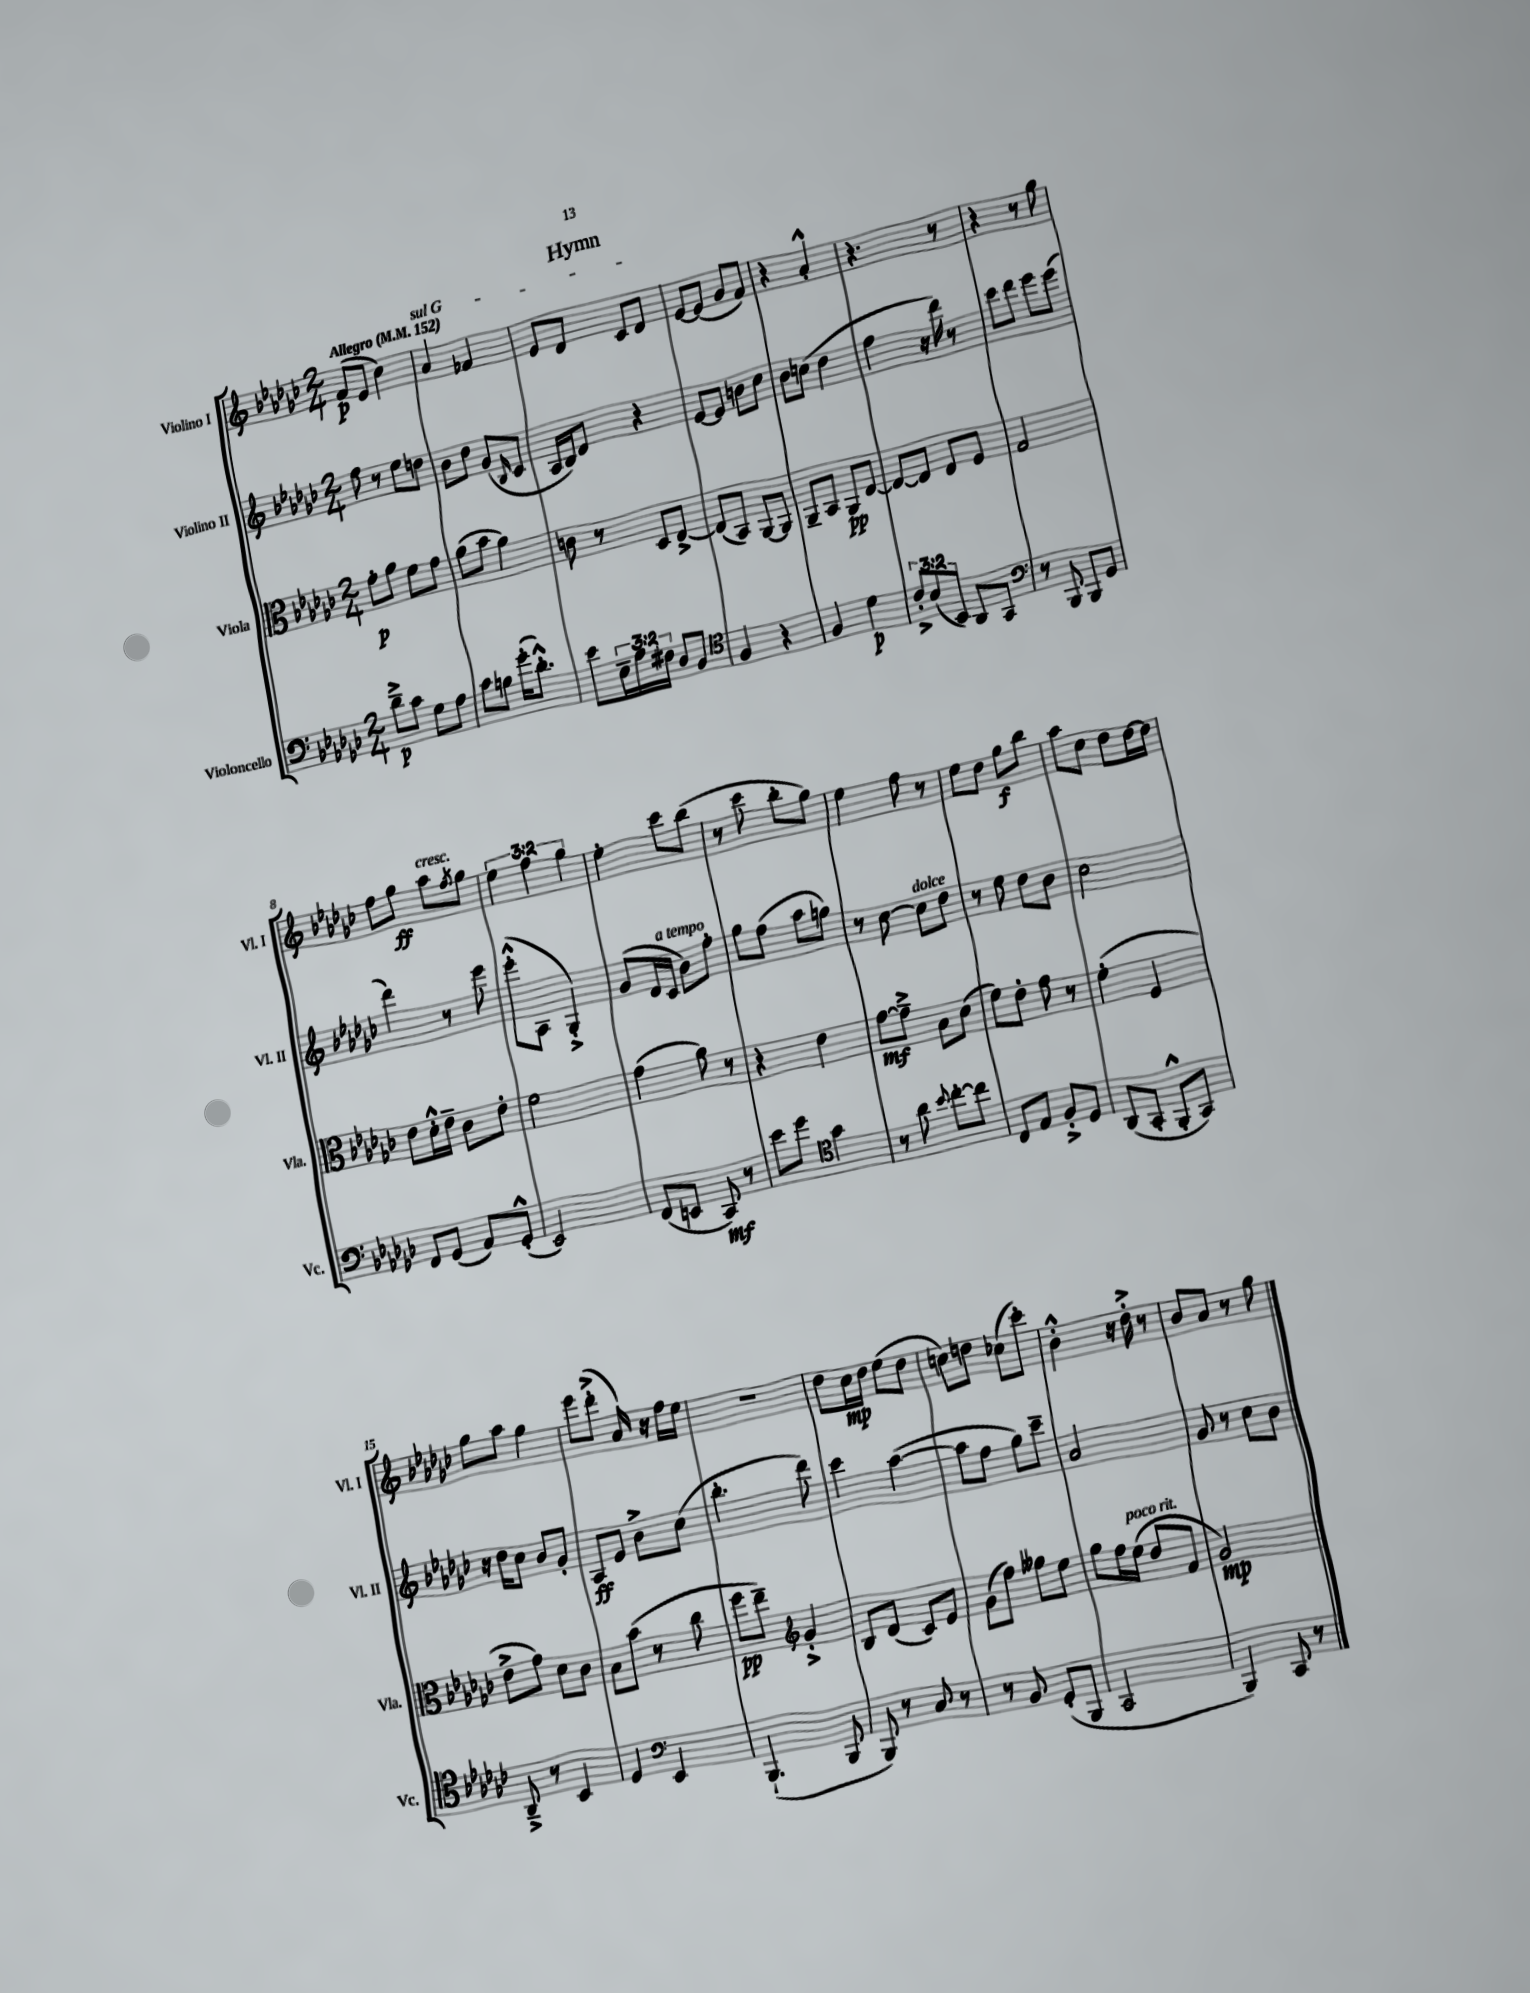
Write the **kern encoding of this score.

**kern	**dynam	**kern	**dynam	**kern	**dynam	**kern	**dynam
*part4	*part4	*part3	*part3	*part2	*part2	*part1	*part1
*staff4	*staff4	*staff3	*staff3	*staff2	*staff2	*staff1	*staff1
*I"Violoncello	*	*I"Viola	*	*I"Violino II	*	*I"Violino I	*
*I'Vc.	*	*I'Vla.	*	*I'Vl. II	*	*I'Vl. I	*
*clefF4	*	*clefC3	*	*clefG2	*	*clefG2	*
*k[b-e-a-d-g-c-]	*	*k[b-e-a-d-g-c-]	*	*k[b-e-a-d-g-c-]	*	*k[b-e-a-d-g-c-]	*
*M2/4	*	*M2/4	*	*M2/4	*	*M2/4	*
*MM152	*	*MM152	*	*MM152	*	*MM152	*
=1	=1	=1	=1	=1	=1	=1	=1
!	!	!	!	!	!	!LO:TX:a:B:t=Allegro	!
8d-~^\L	p	8g-'\L	p	8ff\	.	(8f/L	p
8c-\J	.	8a-\J	.	8r	.	8e-/J	.
8G-\L	.	8f\L	.	8ee-\L	.	4cc-\)	.
8A-\J	.	8g-\J	.	8ddn\J	.	.	.
=2	=2	=2	=2	=2	=2	=2	=2
!	!	!	!	!	!	!LO:TX:a:i:t=sul G	!
8c-\L	.	(8a-\L	.	8b-\L	.	4a-/	.
8Bn\J	.	8b-\J	.	8dd-\J	.	.	.
(16g-'\KL	.	4a-\)	.	(8g-/L	.	4f-X/	.
8.d-'^^\J)	.	.	.	.	.	.	.
.	.	.	.	16qqB-/	.	.	.
.	.	.	.	8c-/J	.	.	.
=3	=3	=3	=3	=3	=3	=3	=3
8e-\L	.	8cn\	.	16A-/LL	.	8e-/L	.
.	.	.	.	16B-/J)	.	.	.
24E-~\L	.	8r	.	8d-/J	.	8d-/J	.
24A-\	.	.	.	.	.	.	.
24F#X\JJ	.	.	.	.	.	.	.
8D-/L	.	8D-/L	.	4r	.	8c-/L	.
8BB-/J	.	[8E-^/J	.	.	.	8d-/J	.
=4	=4	=4	=4	=4	=4	=4	=4
*clefC4	*	*	*	*	*	*	*
4F/	.	(8E-/L]	.	[8e-/L	.	[8e-/L	.
.	.	8BB-/J)	.	8e-/J]	.	(8e-/J]	.
4r	.	[8AA-/L	.	8bn\L	.	8g-/L	.
.	.	8AA-/J]	.	8cc-\J	.	8f/J)	.
=5	=5	=5	=5	=5	=5	=5	=5
4F/	.	8AA-~/L	.	8b-\L	.	4r	.
.	.	8BB-/J	.	(8ccn\J	.	.	.
4d-\	p	8AA-/L	pp	4dd-\	.	4a-'^^/	.
.	.	[8E-/J	.	.	.	.	.
=6	=6	=6	=6	=6	=6	=6	=6
12c-'^/L	.	8E-/L_	.	4ff\	.	4.r	.
(12B-/	.	.	.	.	.	.	.
.	.	8E-/J]	.	.	.	.	.
12BB-/J)	.	.	.	.	.	.	.
8AA-/L	.	8E-/L	.	16r	.	.	.
.	.	.	.	16ddd-\)	.	.	.
8GG-/J	.	8F/J	.	8r	.	8r	.
=7	=7	=7	=7	=7	=7	=7	=7
*clefF4	*	*	*	*	*	*	*
8r	.	2G-/	.	8ccc-\L	.	4r	.
8BBB-/	.	.	.	8ddd-\J	.	.	.
8BBB-/L	.	.	.	8eee-\L	.	8r	.
8GG-/J	.	.	.	(8eee-\J	.	8gg-\	.
!!LO:LB:g=z
=8	=8	=8	=8	=8	=8	=8	=8
8FF/L	.	8e-\L	.	4ddd-\)	.	8ff\L	.
(8GG-/J	.	16d-'^^\L	.	.	.	8gg-\J	ff
.	.	16e-~\JJ	.	.	.	.	.
!	!	!	!	!	!	!LO:TX:a:i:t=cresc.	!
8AA-/L)	.	8c-\L	.	8r	.	8aa-\L	.
.	.	.	.	.	.	8qff/	.
(8GG-'^^/J	.	8e-'\J	.	8eee-\	.	8gg-\J	.
=9	=9	=9	=9	=9	=9	=9	=9
2EE-/)	.	2f\	.	(8eee-'^^\L	.	6ee-\	.
.	.	.	.	8A-\J	.	.	.
.	.	.	.	.	.	6ff\	.
.	.	.	.	4G-'^/)	.	.	.
.	.	.	.	.	.	6gg-\	.
=10	=10	=10	=10	=10	=10	=10	=10
(8FF/L	.	(4g-\	.	(8g-/L	.	4ee-'\	.
8EEn/J	.	.	.	16d-/L	.	.	.
!	!	!	!	!LO:TX:a:i:t=a tempo	!	!	!
.	.	.	.	16c-/JJ	.	.	.
8CC-/)	mf	8a-\)	.	8b-\L)	.	8ccc-\L	.
8r	.	8r	.	8ff'\J	.	(8bb-\J	.
=11	=11	=11	=11	=11	=11	=11	=11
8e-\L	.	4r	.	8gg-\L	.	8r	.
8g-\J	.	.	.	(8ff\J	.	8ccc-\	.
*clefC4	*	*	*	*	*	*	*
4g-\	.	4e-\	.	8aa-\L	.	8bb-'\L	.
.	.	.	.	8ggn\J)	.	8gg-\J)	.
=12	=12	=12	=12	=12	=12	=12	=12
8r	.	[8g-\L	mf	8r	.	4ee-\	.
8a-\	.	8g-~^\J]	.	[8cc-\	.	.	.
8qqb-/	.	.	.	.	.	.	.
!	!	!	!	!LO:TX:a:i:t=dolce	!	!	!
[8cc-'\L	.	8B-\L	.	8cc-\L]	.	8ff\	.
8cc-\J]	.	(8d-\J	.	8dd-\J	.	8r	.
=13	=13	=13	=13	=13	=13	=13	=13
8C-/L	.	8f\L)	.	8r	.	8ee-\L	.
8E-/J	.	8e-'\J	.	8ee-\	.	8dd-\J	.
8F'^/L	.	8g-\	.	8dd-\L	.	8gg-\L	f
8D-/J	.	8r	.	8b-\J	.	8bb-\J	.
=14	=14	=14	=14	=14	=14	=14	=14
(8AA-/L	.	(4f'\	.	2cc-\	.	8aa-\L	.
8GG-'/J	.	.	.	.	.	8cc-\J	.
8FF'^^/L	.	4F/	.	.	.	8dd-\L	.
8GG-/J)	.	.	.	.	.	[16dd-\L	.
.	.	.	.	.	.	16dd-\JJ]	.
!!LO:LB:g=z
=15	=15	=15	=15	=15	=15	=15	=15
8AA-~^/	.	8e-^\L	.	16r	.	8gg-\L	.
.	.	.	.	16dd-\KL	.	.	.
8r	.	8g-\J)	.	8cc-\J	.	8aa-\J	.
4BB-/	.	8d-\L	.	8b-/L	.	4gg-\	.
.	.	8c-\J	.	8g-'/J	.	.	.
=16	=16	=16	=16	=16	=16	=16	=16
4D-/	.	8B-\L	.	8A-/L	ff	8eee-\L	.
.	.	(8b-\J	.	8e-/J	.	(8ddd-'^\J	.
*clefF4	*	*	*	*	*	*	*
4EE-/	.	8r	.	8b-^\L	.	16a-/)	.
.	.	.	.	.	.	16r	.
.	.	8cc-\	.	(8cc-\J	.	16ff\LL	.
.	.	.	.	.	.	16ee-\JJ	.
=17	=17	=17	=17	=17	=17	=17	=17
(4.BBB-`/	.	8ff\L	pp	4.bb-'\	.	2r	.
.	.	8ee-~\J)	.	.	.	.	.
*	*	*clefG2	*	*	*	*	*
.	.	4g-'^/	.	.	.	.	.
8BBB-/	.	.	.	8ddd-\)	.	.	.
=18	=18	=18	=18	=18	=18	=18	=18
8BBB-/)	.	8B-/L	.	4ccc-\	.	8dd-\L	.
8r	.	(8d-/J	.	.	.	16cc-\L	mp
.	.	.	.	.	.	16dd-\JJ	.
8C-/	.	8c-/L)	.	([4aa-\	.	(8ee-\L	.
8r	.	8e-/J	.	.	.	8dd-\J	.
=19	=19	=19	=19	=19	=19	=19	=19
8r	.	(8g-\L	.	8aa-\L]	.	8ccn\L)	.
8BB-/	.	8ff\J)	.	8ff\J	.	8ddn\J	.
(8GG-'/L	.	8gg--X\L	.	8gg-\L)	.	(8cc-X\L	.
8BBB-/J	.	8ee-\J	.	8ccc-~\J	.	8ccc-'\J)	.
=20	=20	=20	=20	=20	=20	=20	=20
2CC-/	.	8gg-\L	.	2a-/	.	4b-'^^\	.
.	.	16ff\L	.	.	.	.	.
!	!	!LO:TX:a:i:t=poco rit.	!	!	!	!	!
.	.	(16ee-\JJ	.	.	.	.	.
.	.	8dd-/L	.	.	.	16r	.
.	.	.	.	.	.	16dd-'^\	.
.	.	8f/J	.	.	.	8r	.
=21	=21	=21	=21	=21	=21	=21	=21
4BBB-/)	.	2g-/)	mp	8g-/	.	8b-/L	.
.	.	.	.	8r	.	8a-/J	.
8CC-/	.	.	.	8cc-\L	.	8r	.
8r	.	.	.	8b-\J	.	8gg-\	.
==	==	==	==	==	==	==	==
*-	*-	*-	*-	*-	*-	*-	*-
